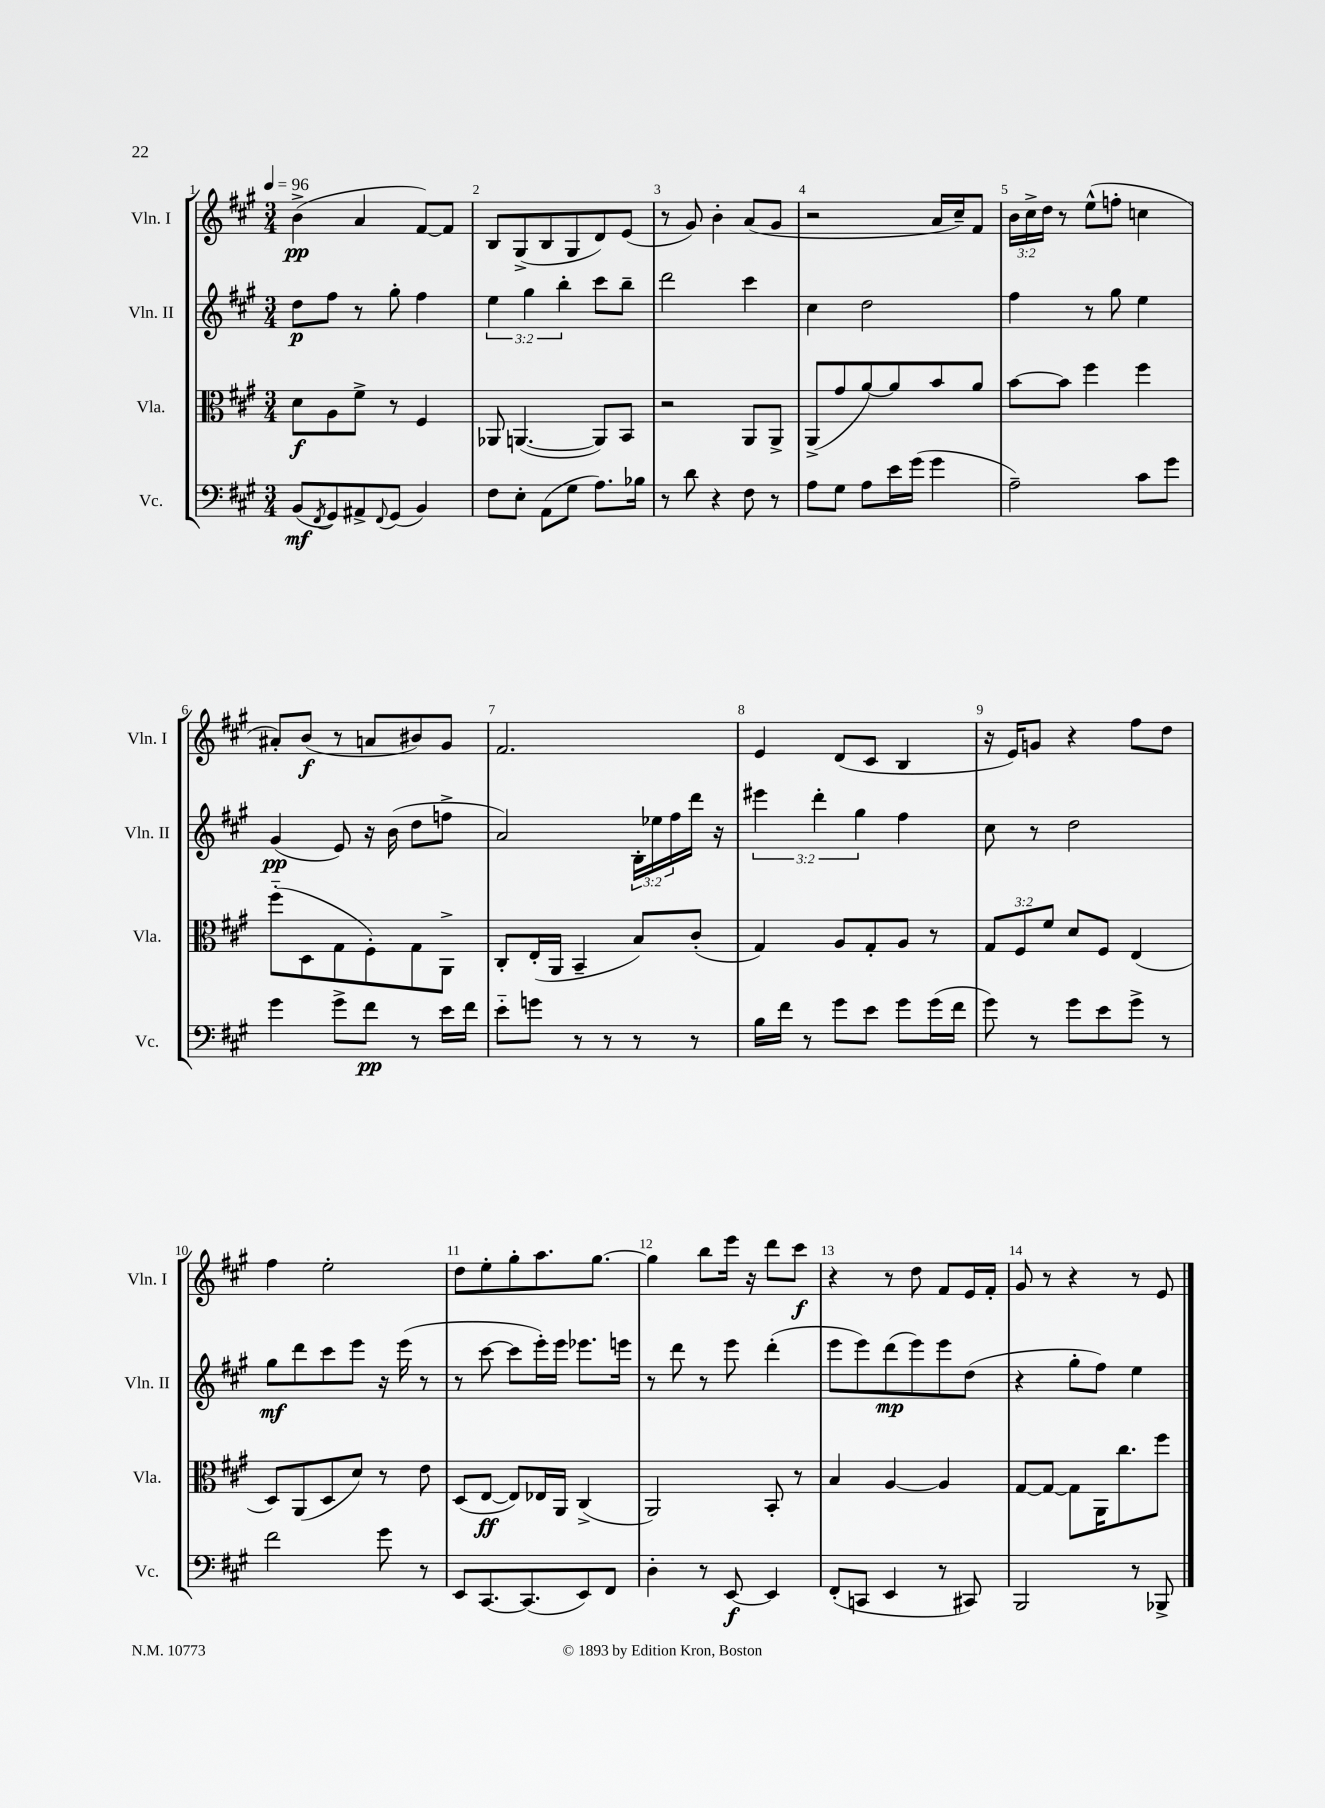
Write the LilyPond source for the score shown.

<<
\new StaffGroup <<
\new Staff = "s0" \with { instrumentName = "Vln. I" shortInstrumentName = "Vln. I" } {
    \clef treble \key a \major \numericTimeSignature \time 3/4 \override Staff.TupletNumber.text = #tuplet-number::calc-fraction-text \tempo 4 = 96
    b'4->\pp( a'4 fis'8~) fis'8 |
    b8 gis8->( b8 gis8 d'8) e'8( |
    r8 gis'8) b'4-. a'8( gis'8 |
    r2 a'16 cis''16--) fis'8 |
    \tuplet 3/2 { b'16 cis''16-> d''16 } r8 e''8-^( f''8-. c''4 |
    ais'8-.) b'8\f( r8 a'8 bis'8) gis'8 |
    fis'2. |
    e'4 d'8( cis'8 b4 |
    r16 e'16) g'8 r4 fis''8 d''8 |
    fis''4 e''2-. |
    d''8 e''8-. gis''8-. a''8. gis''8.~ |
    gis''4 b''8 e'''16 r16 d'''8 cis'''8\f |
    r4 r8 d''8 fis'8 e'16 fis'16-. |
    gis'8 r8 r4 r8 e'8 \bar "|." |
}
\new Staff = "s1" \with { instrumentName = "Vln. II" shortInstrumentName = "Vln. II" } {
    \clef treble \key a \major \numericTimeSignature \time 3/4 \override Staff.TupletNumber.text = #tuplet-number::calc-fraction-text
    d''8\p fis''8 r8 gis''8-. fis''4 |
    \tuplet 3/2 { e''4 gis''4 b''4-. } cis'''8 b''8-- |
    d'''2 cis'''4 |
    cis''4 d''2 |
    fis''4 r8 gis''8 e''4 |
    gis'4\pp( e'8) r16 b'16( d''8 f''8-> |
    a'2) \tuplet 3/2 { b16-. ees''16 fis''16 } d'''16 r16 |
    \tuplet 3/2 { eis'''4 d'''4-. gis''4 } fis''4 |
    cis''8 r8 d''2 |
    gis''8\mf d'''8 cis'''8 e'''8 r16 e'''16( r8 |
    r8 cis'''8~ cis'''8 e'''16-.) e'''16 ees'''8. e'''16 |
    r8 d'''8 r8 e'''8 d'''4-.( |
    e'''8 e'''8) d'''8\mp( e'''8) e'''8 d''8( |
    r4 gis''8-. fis''8) e''4 \bar "|." |
}
\new Staff = "s2" \with { instrumentName = "Vla." shortInstrumentName = "Vla." } {
    \clef alto \key a \major \numericTimeSignature \time 3/4 \override Staff.TupletNumber.text = #tuplet-number::calc-fraction-text
    d'8\f a8 fis'8-> r8 fis4 |
    aes,8 a,4.~( a,8) b,8 |
    r2 a,8 a,8-> |
    a,8->( gis'8 a'8~) a'8 b'8 a'8 |
    b'8~ b'8 fis''4 fis''4 |
    fis''8-_( d8 gis8 fis8-.) gis8 a,8-> |
    cis8-. e16-.( a,16 b,4-- b8) cis'8-.( |
    gis4) a8 gis8-. a8 r8 |
    \tuplet 3/2 { gis8 fis8 fis'8 } d'8 fis8 e4( |
    d8) a,8( d8 d'8) r8 e'8 |
    d8( e8~\ff e8) ees16 a,16 cis4->( |
    a,2) b,8-. r8 |
    b4 a4~ a4 |
    gis8~ gis8~ gis8 a,16 cis''8. fis''8 \bar "|." |
}
\new Staff = "s3" \with { instrumentName = "Vc." shortInstrumentName = "Vc." } {
    \clef bass \key a \major \numericTimeSignature \time 3/4
    b,8\mf( \acciaccatura { fis,8 } gis,8) ais,8-> \appoggiatura { fis,8 } gis,8( b,4) |
    fis8 e8-. a,8( gis8 a8.) bes16 |
    r8 d'8 r4 fis8 r8 |
    a8 gis8 a8 e'16 gis'16( gis'4 |
    a2--) cis'8 gis'8 |
    gis'4 gis'8-> fis'8\pp r8 e'16 fis'16 |
    e'8-_ g'8 r8 r8 r8 r8 |
    b16 fis'16 r8 gis'8 e'8 gis'8 gis'16( fis'16 |
    gis'8) r8 gis'8 e'8 gis'8-> r8 |
    fis'2 gis'8 r8 |
    e,8 cis,8.~ cis,8.( e,8) fis,8 |
    d4-. r8 e,8~\f e,4 |
    fis,8-.( c,8 e,4 r8 cis,8) |
    b,,2 r8 bes,,8-> \bar "|." |
}
>>
>>
\layout { \context { \Score \override BarNumber.break-visibility = ##(#f #t #t) barNumberVisibility = #all-bar-numbers-visible } }
